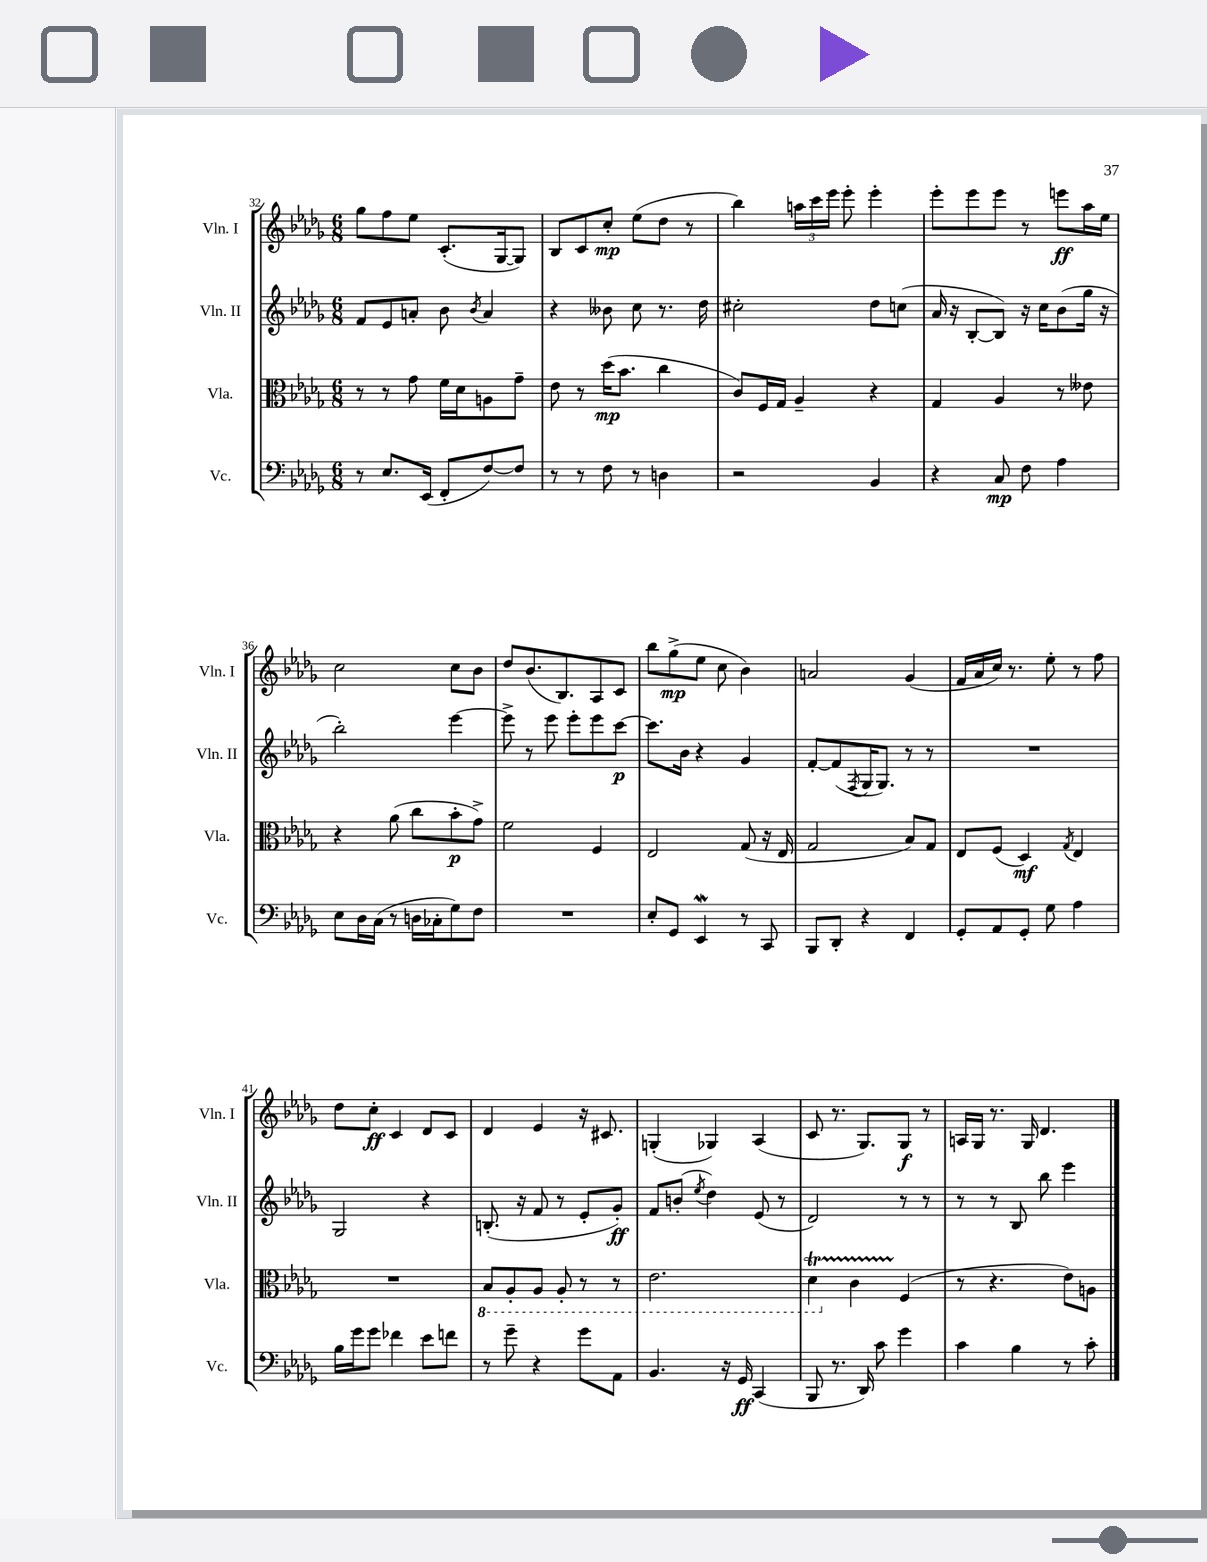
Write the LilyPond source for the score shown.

<<
\new StaffGroup <<
\new Staff = "s0" \with { instrumentName = "Vln. I" shortInstrumentName = "Vln. I" } {
    \clef treble \key des \major \numericTimeSignature \time 6/8
    ges''8 f''8 ees''8 c'8.-.( ges16~ ges8) |
    bes8 c'8 c''8-.\mp ees''8( des''8 r8 |
    bes''4) \tuplet 3/2 { a''16 c'''16 ees'''16 } ees'''8-. ees'''4-. |
    ees'''8-. ees'''8 ees'''8 r8 e'''8\ff aes''16 ees''16 |
    c''2 c''8 bes'8 |
    des''8 bes'8.( bes8.) aes8 c'8 |
    bes''8 ges''8->\mp( ees''8 c''8 bes'4) |
    a'2 ges'4( |
    f'16 aes'16 c''16) r8. ees''8-. r8 f''8 |
    des''8 c''8-.\ff c'4 des'8 c'8 |
    des'4 ees'4 r16 cis'8. |
    g4-.( ges4) aes4( |
    c'8 r8. ges8.) ges8\f r8 |
    a16 ges16 r8. ges16 des'4. \bar "|." |
}
\new Staff = "s1" \with { instrumentName = "Vln. II" shortInstrumentName = "Vln. II" } {
    \clef treble \key des \major \numericTimeSignature \time 6/8
    f'8 ees'8 a'8-. bes'8 \acciaccatura { bes'8 } a'4 |
    r4 beses'8 c''8 r8. des''16 |
    cis''2-. des''8 c''8( |
    aes'16 r16 bes8~-. bes8) r16 c''16 bes'8( ges''16 r16 |
    bes''2-.) ees'''4~ |
    ees'''8-> r8 ees'''8 ees'''8-. ees'''8 c'''8~\p |
    c'''8. bes'16 r4 ges'4 |
    f'8~-. f'8( \acciaccatura { f8 } ges16 ges8.) r8 r8 |
    R2. |
    ges2 r4 |
    b8.-.( r16 f'8 r8 ees'8-. ges'8-.\ff) |
    f'8 b'8-.( \acciaccatura { ees''8 } des''4) ees'8( r8 |
    des'2) r8 r8 |
    r8 r8 bes8 bes''8 ees'''4 \bar "|." |
}
\new Staff = "s2" \with { instrumentName = "Vla." shortInstrumentName = "Vla." } {
    \clef alto \key des \major \numericTimeSignature \time 6/8
    r8 r8 ges'8 f'16 des'16 a8 ges'8-- |
    ees'8 r8 des''16\mp( bes'8. c''4 |
    c'8) f16 ges16 aes4-- r4 |
    ges4 aes4 r8 eeses'8 |
    r4 aes'8( c''8 bes'8-.\p ges'8->) |
    f'2 f4 |
    ees2 ges8( r16 ees16 |
    ges2 bes8) ges8 |
    ees8 f8( des4\mf) \acciaccatura { ges8 } ees4 |
    R2. |
    \ottava #-1 bes,8 aes,8-. aes,8 aes,8-. r8 r8 |
    ees2. |
    des4\startTrillSpan \ottava #0 c'4 f4\stopTrillSpan( |
    r8 r4. ees'8) a8 \bar "|." |
}
\new Staff = "s3" \with { instrumentName = "Vc." shortInstrumentName = "Vc." } {
    \clef bass \key des \major \numericTimeSignature \time 6/8
    r8 ees8. ees,16( f,8-. f8~) f8 |
    r8 r8 f8 r8 d4 |
    r2 bes,4 |
    r4 c8\mp f8 aes4 |
    ees8 des16 c16( r8 d16 ces16-. ges8) f8 |
    R2. |
    ees8-. ges,8 ees,4\mordent r8 c,8 |
    bes,,8 des,8-. r4 f,4 |
    ges,8-. aes,8 ges,8-. ges8 aes4 |
    bes16 ges'16 ges'8 fes'4 ees'8 f'8 |
    r8 ges'8-- r4 ges'8 aes,8 |
    bes,4. r16 ges,16\ff c,4( |
    bes,,8 r8. des,16) c'8 ges'4 |
    c'4 bes4 r8 c'8-. \bar "|." |
}
>>
>>
\layout { \context { \Score currentBarNumber = #32 } }
